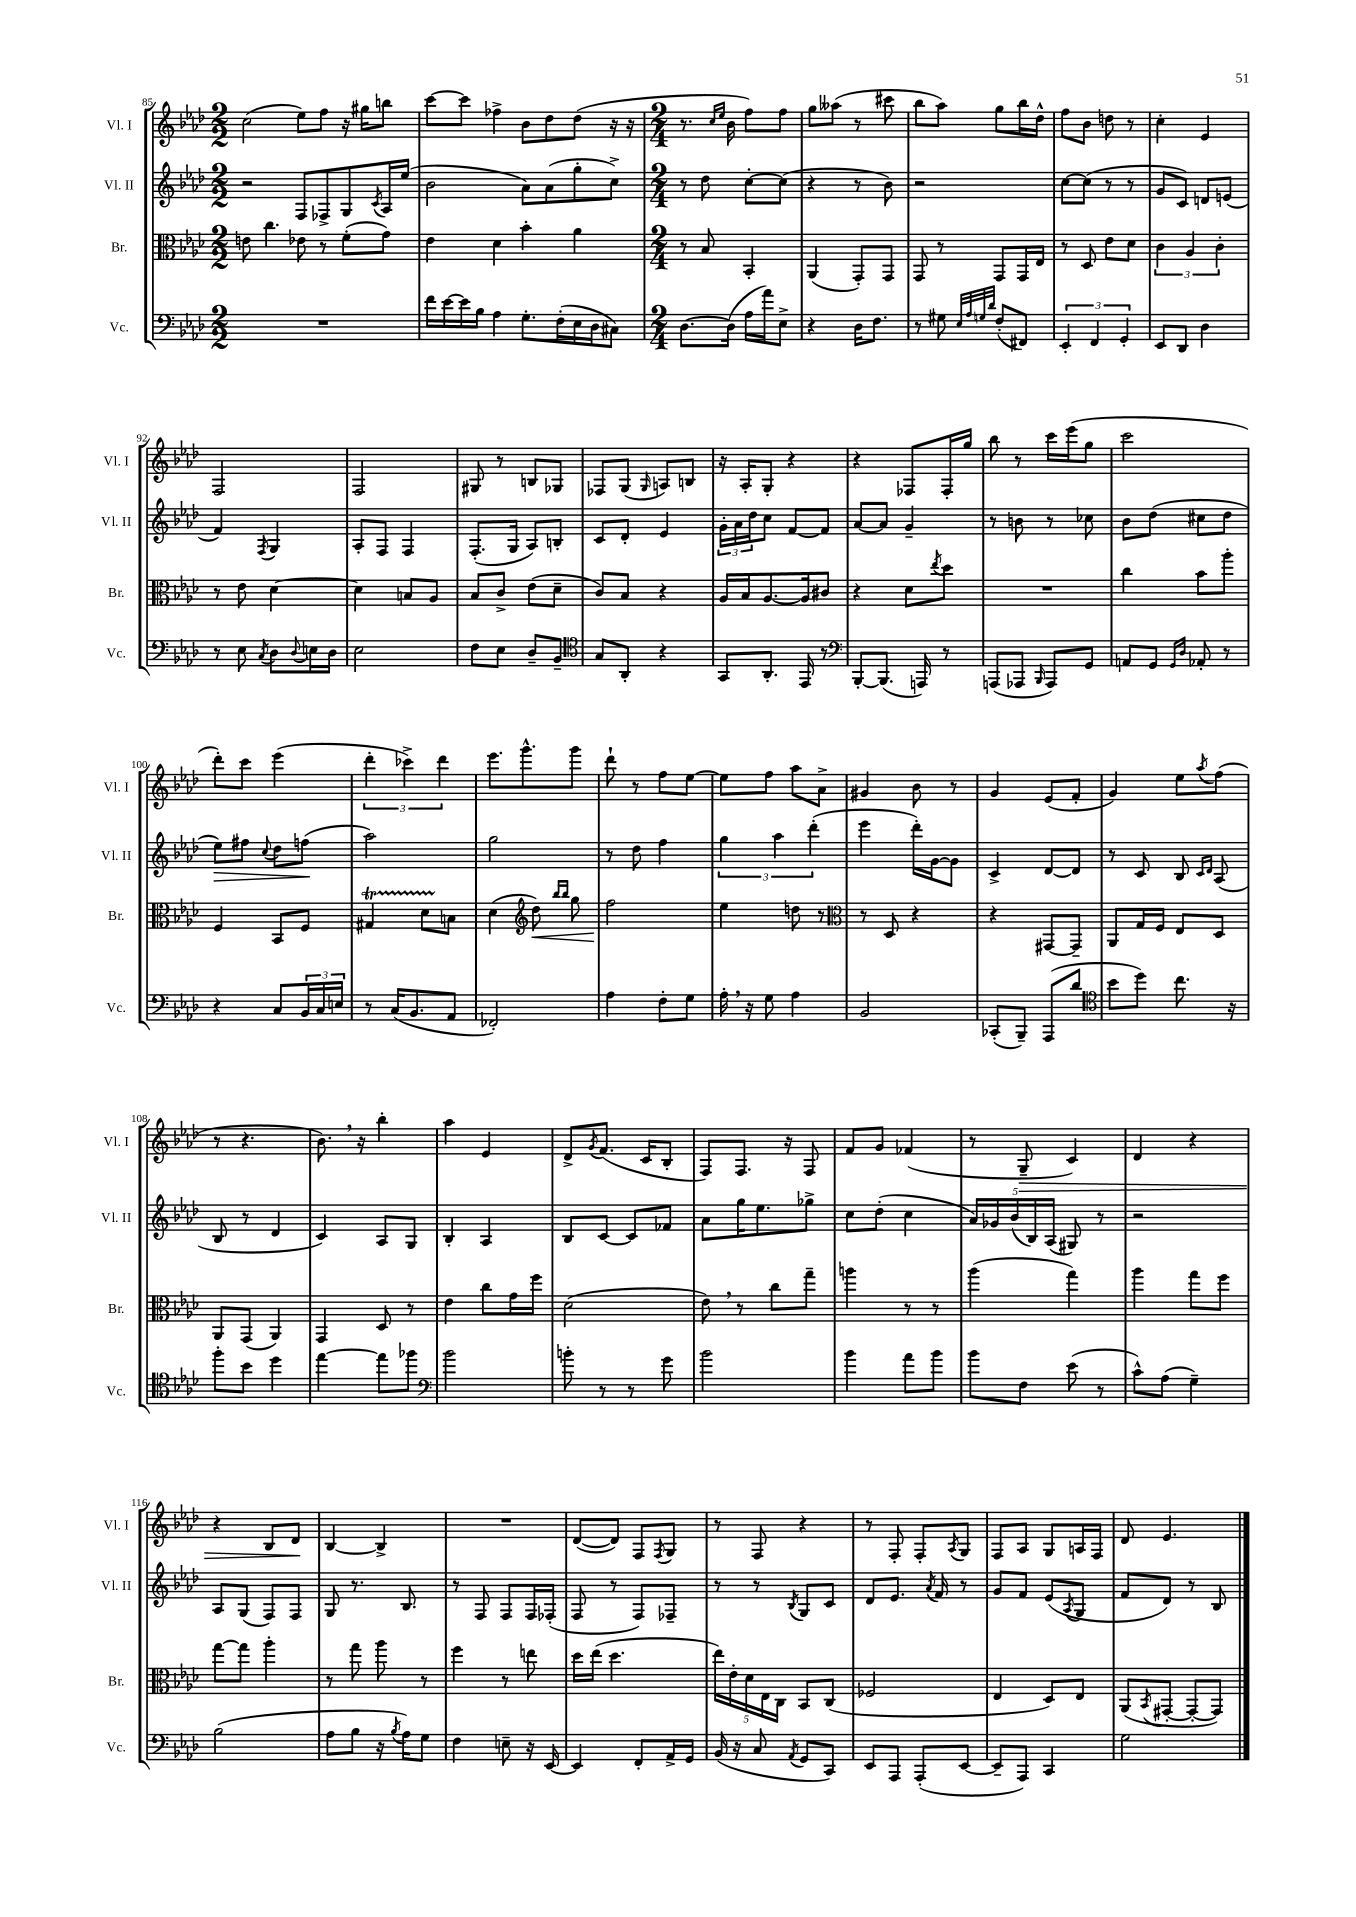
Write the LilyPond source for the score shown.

<<
\new StaffGroup <<
\new Staff = "s0" \with { instrumentName = "Vl. I" shortInstrumentName = "Vl. I" } {
    \clef treble \key aes \major \numericTimeSignature \time 2/2
    c''2( ees''8) f''8 r16 gis''16 b''8 |
    c'''8~ c'''8 fes''4-> bes'8 des''8 des''8( r16 r16 |
    \numericTimeSignature \time 2/4 r8. \grace { c''16 ees''16 } bes'16 f''8) f''8 |
    g''8 aeses''8( r8 cis'''8 |
    bes''8 aes''8) g''8 bes''16 des''16-^ |
    f''8 bes'8 d''8 r8 |
    c''4-. ees'4 |
    f2 |
    f2 |
    gis8 r8 b8 ges8 |
    fes8 g8( \grace { g16 } a8) b8 |
    r16 aes16-. g8-. r4 |
    r4 fes8 fes16-. g''16 |
    bes''8 r8 c'''16 ees'''16( g''8 |
    c'''2 |
    des'''8-.) c'''8 ees'''4( |
    \tuplet 3/2 { des'''4-. ces'''4->) des'''4 } |
    ees'''8. g'''8.-^ g'''8 |
    des'''8-! r8 f''8 ees''8~ |
    ees''8 f''8 aes''8 aes'8-> |
    gis'4 bes'8 r8 |
    g'4 ees'8( f'8-. |
    g'4) ees''8 \acciaccatura { aes''8 } f''8( |
    r8 r4. |
    bes'8.) \breathe r16 bes''4-. |
    aes''4 ees'4 |
    des'8-> \acciaccatura { g'8 } f'8.( c'16 bes8-. |
    f8) f8. r16 f8 |
    f'8 g'8 fes'4( |
    r8 g8--\> c'4) |
    des'4 r4 |
    r4 bes8 des'8\! |
    bes4~ bes4-> |
    R2 |
    des'8~( des'8) f8 \acciaccatura { f8 } g8 |
    r8 f8 r4 |
    r8 f8-. f8-. \acciaccatura { aes8 } g8 |
    f8 aes8 g8 a16 f16 |
    des'8 ees'4. \bar "|." |
}
\new Staff = "s1" \with { instrumentName = "Vl. II" shortInstrumentName = "Vl. II" } {
    \clef treble \key aes \major \numericTimeSignature \time 2/2
    r2 f8 fes8-> g8 \acciaccatura { c'8 } aes16 ees''16( |
    bes'2 aes'8) aes'8( g''8-. c''8->) |
    \numericTimeSignature \time 2/4 r8 des''8 c''8~-. c''8( |
    r4 r8 bes'8) |
    r2 |
    c''8~ c''8( r8 r8 |
    g'8 c'8) d'8 e'8( |
    f'4) \acciaccatura { f8 } g4 |
    aes8-. f8 f4 |
    f8.-.( g16 aes8) b8-. |
    c'8 des'8-. ees'4 |
    \tuplet 3/2 { g'16-. aes'16 des''16 } c''8 f'8~ f'8 |
    aes'8~ aes'8 g'4-- |
    r8 b'8 r8 ces''8 |
    bes'8 des''8( cis''8 des''8 |
    ees''8\>) fis''8 \appoggiatura { c''8 } des''8 f''8\!( |
    aes''2) |
    g''2 |
    r8 des''8 f''4 |
    \tuplet 3/2 { g''4 aes''4 des'''4-.( } |
    ees'''4 des'''16-.) g'16~ g'8 |
    c'4-> des'8~ des'8 |
    r8 c'8 bes8 \grace { c'16 des'16 } aes8( |
    bes8 r8 des'4 |
    c'4) aes8 g8 |
    bes4-. aes4 |
    bes8 c'8~ c'8 fes'8 |
    aes'8 g''16 ees''8. ges''8-> |
    c''8 des''8-.( c''4 |
    \tuplet 5/4 { aes'16) ges'16 bes'16( bes16) aes16( } gis8) r8 |
    r2 |
    aes8 g8( f8) f8 |
    g8 r8. bes8. |
    r8 f8 f8 f16 fes16-.( |
    f8 r8 f8) fes8-- |
    r8 r8 \acciaccatura { bes8 } g8 c'8 |
    des'8 ees'8. \acciaccatura { aes'8 } f'16 r8 |
    g'8 f'8 ees'8( \acciaccatura { aes8 } g8 |
    f'8 des'8) r8 bes8 \bar "|." |
}
\new Staff = "s2" \with { instrumentName = "Br." shortInstrumentName = "Br." } {
    \clef alto \key aes \major \numericTimeSignature \time 2/2
    e'8 c''4. ees'8 r8 f'8-.( g'8) |
    ees'4 des'4 bes'4-. aes'4 |
    \numericTimeSignature \time 2/4 r8 bes8 bes,4-. |
    aes,4( g,8-.) g,8 |
    g,8 r8 g,8 g,16 ees16 |
    r8 des8 ees'8 des'8 |
    \tuplet 3/2 { c'4 aes4 c'4-. } |
    r8 ees'8 des'4~ |
    des'4 b8 aes8 |
    bes8 c'8-> ees'8( des'8-- |
    c'8) bes8 r4 |
    aes16 bes16 aes8.~ aes16 cis'8 |
    r4 des'8 \acciaccatura { ees''8 } des''8 |
    R2 |
    c''4 bes'8 aes''8-. |
    f4 bes,8 f8 |
    gis4\startTrillSpan des'8 b8\stopTrillSpan |
    des'4( \clef treble des''8\<) \grace { bes''16 bes''16 } g''8 |
    f''2\! |
    ees''4 d''8 r8 |
    \clef alto r8 des8 r4 |
    r4 gis,8~ gis,8-- |
    aes,8 g16 f16 ees8 des8 |
    aes,8 g,8( aes,4) |
    g,4 des8 r8 |
    ees'4 c''8 g'16 f''16 |
    des'2( |
    ees'8) \breathe r8 c''8 g''8-- |
    a''4 r8 r8 |
    aes''4( g''4) |
    aes''4 g''8 f''8 |
    g''8~ g''8 aes''4-. |
    r8 g''8 aes''8 r8 |
    f''4 r8 e''8 |
    des''16 ees''16( des''4. |
    \tuplet 5/4 { ees''16) ees'16-. des'16 ees16 c16 } bes,8 c8( |
    fes2 |
    ees4 des8) ees8 |
    aes,8( \acciaccatura { bes,8 } gis,8~-. gis,8~-. gis,8) \bar "|." |
}
\new Staff = "s3" \with { instrumentName = "Vc." shortInstrumentName = "Vc." } {
    \clef bass \key aes \major \numericTimeSignature \time 2/2
    R1 |
    f'16 ees'16~ ees'16 bes16 aes4 g8.-. f16-.( ees16 des16 cis8) |
    \numericTimeSignature \time 2/4 des8.~ des16( aes16 aes'16) ees8-> |
    r4 des16 f8. |
    r8 gis8 \grace { ees32 aes32 g32 des'32 } f8-.( fis,8) |
    \tuplet 3/2 { ees,4-. f,4 g,4-. } |
    ees,8 des,8 des4 |
    r8 ees8 \acciaccatura { c8 } des8 \appoggiatura { des8 } e16 des16 |
    ees2 |
    f8 ees8 des8-- bes,8-- |
    \clef tenor g8 aes,8-. r4 |
    g,8 aes,8.-. ees,16 r8 |
    \clef bass bes,,8~-. bes,,8.( a,,16) r8 |
    a,,8( aes,,8 \grace { bes,,16 } aes,,8) g,8 |
    a,8 g,8 \grace { g,16 des16 } aes,8-. r8 |
    r4 c8 \tuplet 3/2 { bes,16 c16 e16 } |
    r8 c16( bes,8. aes,8 |
    fes,2-.) |
    aes4 f8-. g8 |
    aes16-. \breathe r16 g8 aes4 |
    bes,2 |
    ces,8-.( bes,,8--) aes,,8( des'8 |
    \clef tenor bes'8 des''8) c''8. r16 |
    f''8-. bes'8 des''4 |
    ees''4~ ees''8 fes''8 |
    \clef bass bes'2 |
    b'8-. r8 r8 g'8 |
    bes'2 |
    bes'4 aes'8 bes'8 |
    bes'8 f8 ees'8( r8 |
    c'8-^) aes8( g4--) |
    bes2( |
    aes8 bes8 r16 \acciaccatura { bes8 } aes16) g8 |
    f4 e8-- r16 ees,16~ |
    ees,4 f,8-. aes,16-> g,16 |
    bes,16( r16 c8 \acciaccatura { aes,8 } g,8 c,8) |
    ees,8 aes,,8 aes,,8-.( ees,8~ |
    ees,8-- aes,,8) c,4 |
    g2 \bar "|." |
}
>>
>>
\layout { \context { \Score currentBarNumber = #85 } }
